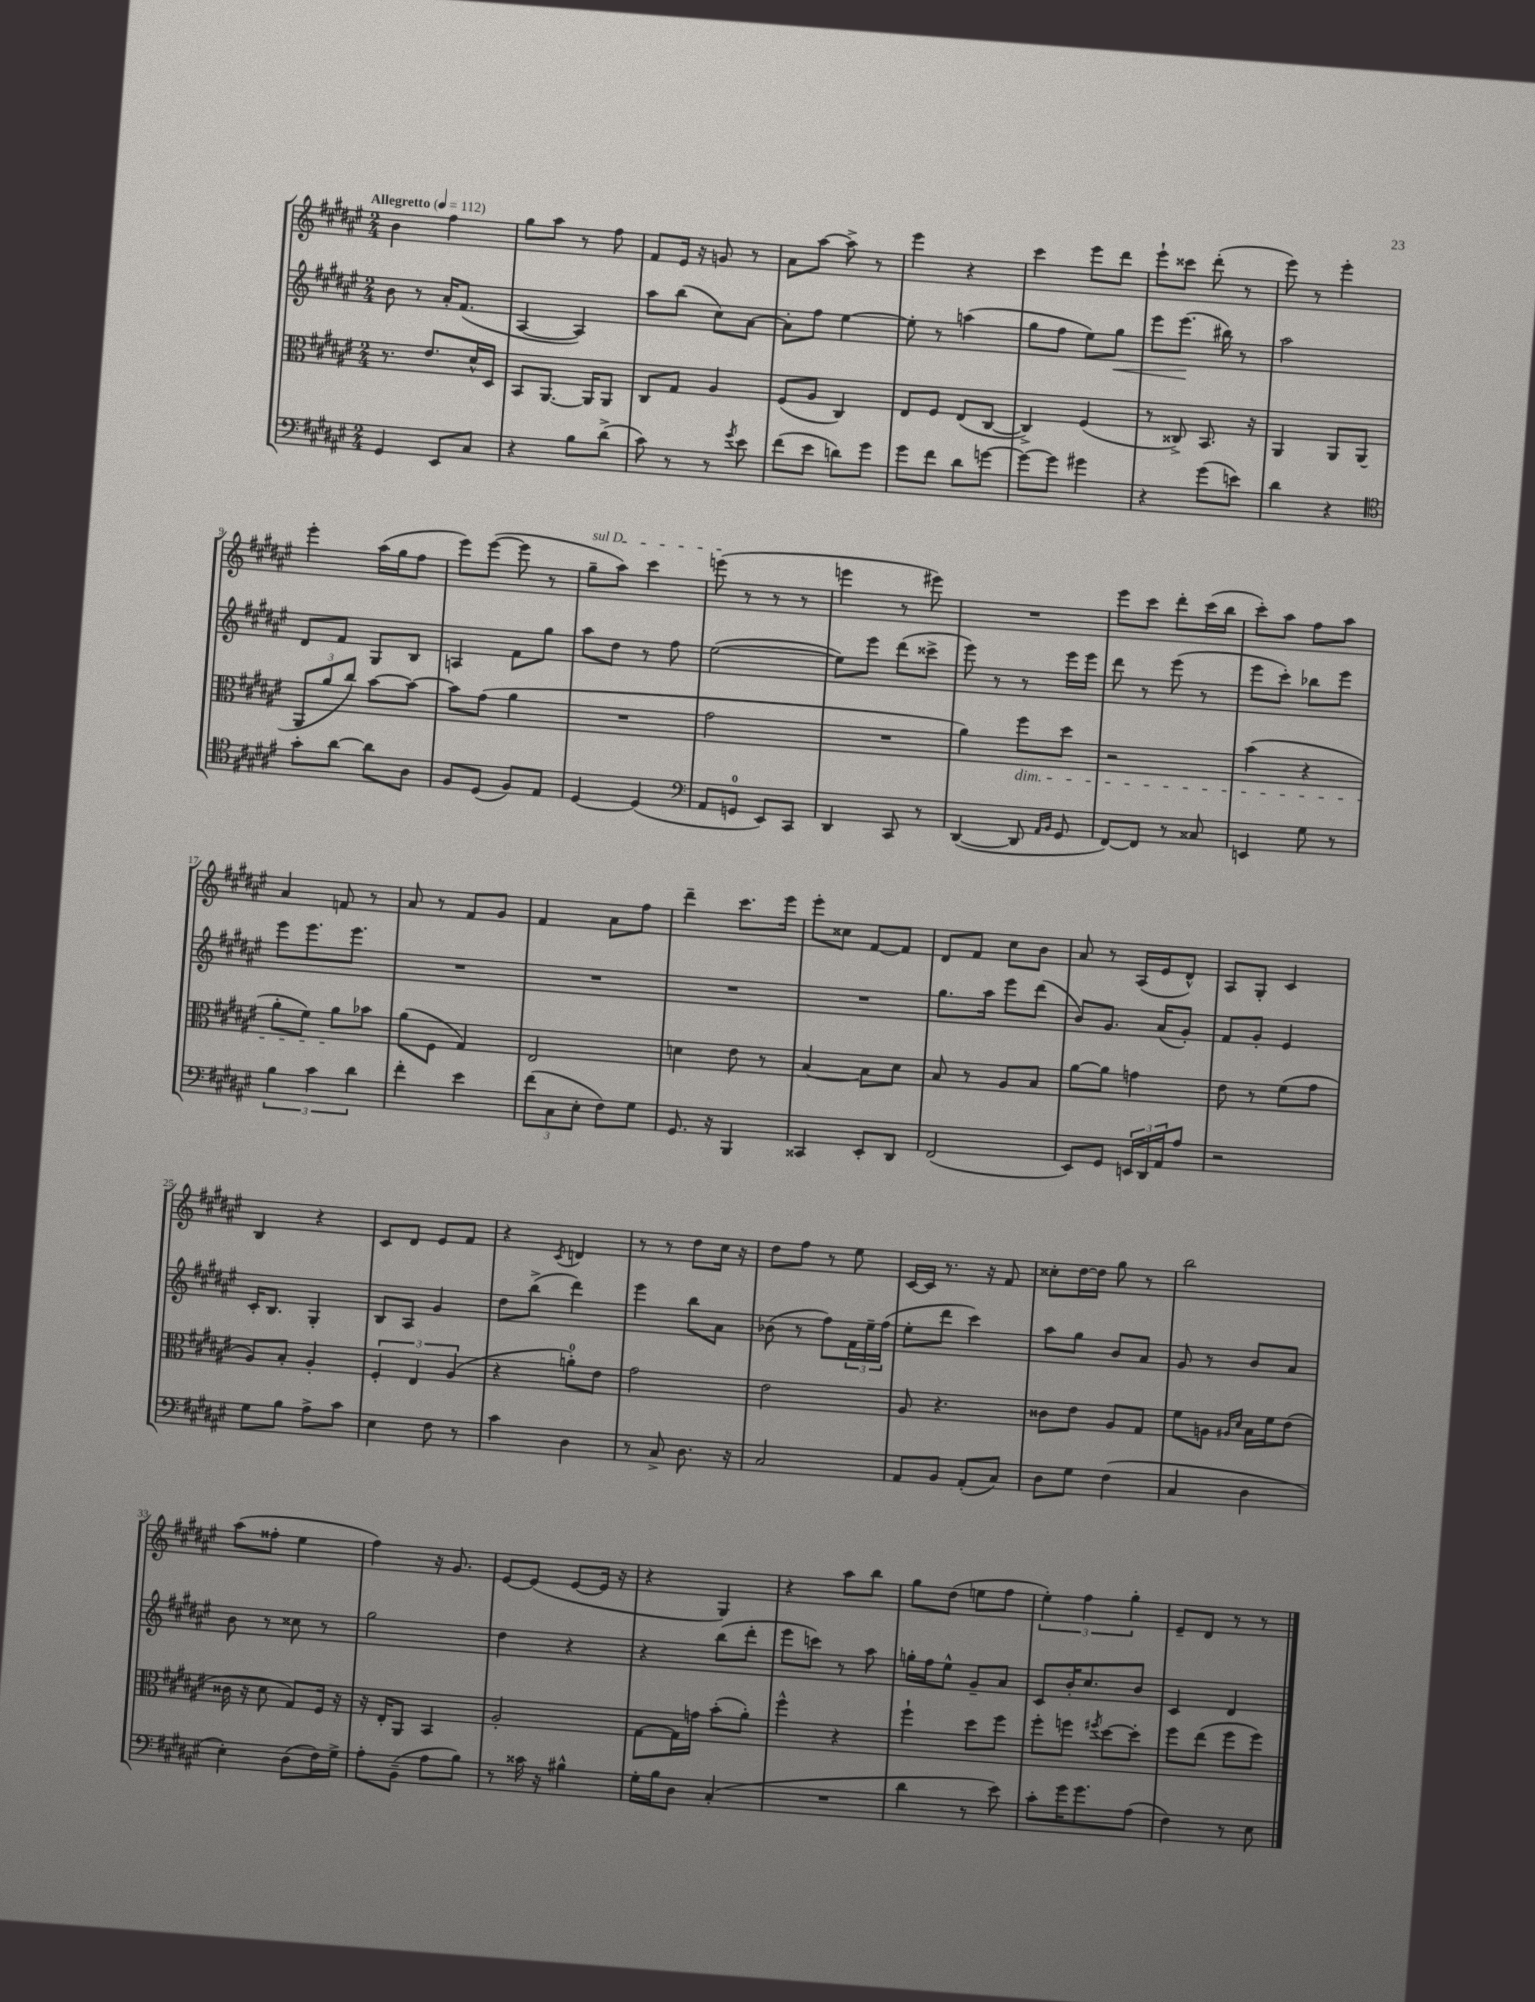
<<
\new StaffGroup <<
\new Staff = "s0" {
    \clef treble \key fis \major \numericTimeSignature \time 2/4 \tempo "Allegretto" 4 = 112
    b'4 fis''4 |
    gis''8 ais''8 r8 fis''8 |
    fis'8 eis'16 r16 g'8 r8 |
    ais'8 ais''8~ ais''8-> r8 |
    eis'''4 r4 |
    cis'''4 eis'''8 dis'''8 |
    eis'''8-! cisis'''8 dis'''8-.( r8 |
    eis'''8) r8 eis'''4-. |
    eis'''4-. ais''16( gis''16 fis''8 |
    eis'''8) eis'''8~( eis'''8 r8 |
    \once \override TextSpanner.bound-details.left.text = \markup { \italic "sul D" } gis''8--\startTextSpan ais''8) cis'''4 |
    e'''8\stopTextSpan( r8 r8 r8 |
    e'''4 r8 eis'''8) |
    R2 |
    eis'''8 cis'''8 dis'''8-. cis'''16( b''16 |
    cis'''8-.) ais''8 fis''8 ais''8 |
    ais'4 f'8 r8 |
    ais'8 r8 fis'8 gis'8 |
    fis'4 ais'8 fis''8 |
    dis'''4-- cis'''8. eis'''16 |
    eis'''8-. cisis''8 fis'8~ fis'8 |
    dis'8 fis'8 cis''8 b'8 |
    ais'8 r8 ais16( eis'16 dis'8-^) |
    ais8 gis8-. cis'4 |
    b4 r4 |
    cis'8 dis'8 eis'8 fis'8 |
    r4 \acciaccatura { cis'8 } d'4 |
    r8 r8 dis''8 cis''16 r16 |
    dis''8 fis''8 r8 eis''8 |
    cis'16~ cis'16 r8. r16 fis'8 |
    cisis''8-. dis''16~ dis''16 gis''8 r8 |
    b''2 |
    ais''8( fisis''8-. eis''4 |
    fis''4) r16 gis'8. |
    eis'8~ eis'8( eis'8~ eis'16 r16 |
    r4 gis4) |
    r4 ais''8 b''8 |
    gis''8 dis''8( e''8 fis''8 |
    \tuplet 3/2 { eis''4-.) fis''4 gis''4-. } |
    eis'8-- dis'8 r8 r8 \bar "|." |
}
\new Staff = "s1" {
    \clef treble \key fis \major \numericTimeSignature \time 2/4
    b'8 r8 ais'16-. fis'8.( |
    ais4~ ais4) |
    ais''8 b''8( cis''8) ais'8~ |
    ais'8-. fis''8 eis''4~ |
    eis''8-. r8 a''4( |
    gis''8 fis''8 eis''8) gis''8\< |
    eis'''8 eis'''8.\!( bis''16) r8 |
    ais''2 |
    dis'8 fis'8 gis8 b8 |
    a4 fis'8 gis''8 |
    ais''8 dis''8 r8 fis''8 |
    eis''2~( |
    eis''8) eis'''8 dis'''8( cisis'''8-> |
    eis'''8) r8 r8 eis'''16 eis'''16 |
    dis'''8 r8 eis'''8( r8 |
    eis'''8 cis'''8-.) bes''8 eis'''8 |
    eis'''8 eis'''8. eis'''8. |
    R2 |
    R2 |
    R2 |
    R2 |
    gis''8. ais''16 eis'''8 dis'''8( |
    b'8) gis'8. ais'16( gis'8-.) |
    fis'8 gis'8-. eis'4 |
    cis'16-. b8. gis4-. |
    b8 ais8 gis'4 |
    dis''8 b''8->( dis'''4) |
    eis'''4 b''8 ais'8 |
    bes'8( r8 fis''8) \tuplet 3/2 { fis'16 eis''16-- fis''16( } |
    eis''8-. dis'''8 cis'''4) |
    ais''8 gis''8 b'8 ais'8 |
    gis'8 r8 b'8 ais'8 |
    b'8 r8 cisis''8 r8 |
    gis''2 |
    dis''4 r4 |
    r4 b''8( dis'''8-. |
    eis'''8 c'''8) r8 ais''8 |
    g''16-. fis''16 eis''8-^ gis'8-- ais'8 |
    cis'8 b'16-. cis''8. b'8 |
    cis'4 dis'4 \bar "|." |
}
\new Staff = "s2" {
    \clef alto \key fis \major \numericTimeSignature \time 2/4
    r8. eis'8. dis'16-^ dis16 |
    b,8 ais,8.~ ais,16 ais,8 |
    cis8 gis8 ais4 |
    fis8( ais8 cis4) |
    eis8 fis8 eis8( cis8~ |
    cis4->) fis4( |
    r8 cisis8->) b,8. r16 |
    ais,4 ais,8 ais,8( |
    \tuplet 3/2 { ais,8 ais'8 cis''8) } b'8~ b'8~ |
    b'8 gis'8( ais'4 |
    R2 |
    gis'2 |
    R2 |
    ais'4) fis''8\dim dis''8 |
    r2 |
    b'4( r4 |
    ais'8-. fis'8) ais'8\! bes'8 |
    ais'8( fis8 gis4) |
    eis2 |
    d'4 eis'8 r8 |
    b4~ b8 dis'8 |
    b8 r8 ais8 b8 |
    ais'8~ ais'8 g'4 |
    eis'8 r8 fis'8( gis'8 |
    ais8) b8-. ais4-. |
    \tuplet 3/2 { fis4-. eis4 ais4( } |
    r4 a'8-0-.) eis'8 |
    gis'2 |
    eis'2 |
    ais8 r4. |
    cisis'8 eis'8 ais8 gis8 |
    fis'8 a8 \grace { ais16 dis'16 } b16 fis'16 eis'8( |
    cisis'16 r16 dis'8 gis8) fis16 r16 |
    r16 eis16-. ais,8 b,4 |
    ais2-. |
    gis8~ gis16 g'16 b'8-.( ais'8-.) |
    fis''4-^ r4 |
    fis''4-! dis''8 fis''8 |
    fis''8-. f''8 \acciaccatura { fis''8 } dis''8~ dis''8-. |
    fis''8 eis''8( fis''8 fis''8) \bar "|." |
}
\new Staff = "s3" {
    \clef bass \key fis \major \numericTimeSignature \time 2/4
    gis,4 eis,8 cis8 |
    r4 b8 dis'8->( |
    cis'8) r8 r8 \acciaccatura { gis'8 } eis'8 |
    fis'8( eis'8 d'8) gis'8 |
    gis'8 fis'8 dis'8 g'8~ |
    g'8~ g'8 gis'4 |
    r4 gis'8( e'8) |
    dis'4 r4 |
    \clef tenor gis'8-. ais'8~ ais'8 ais8 |
    fis8 dis8( fis8) eis8 |
    dis4~ dis4( |
    \clef bass ais,8 g,8-0 eis,8) cis,8 |
    dis,4 cis,8 r8 |
    dis,4~( dis,8 \grace { ais,16 b,16 } gis,8 |
    fis,8~) fis,8 r8 cisis8 |
    e,4 gis8 r8 |
    \tuplet 3/2 { b4 cis'4 dis'4 } |
    fis'4-. eis'4 |
    \tuplet 3/2 { fis'8( cis8 eis8-. } fis8) gis8 |
    gis,8. r16 b,,4 |
    cisis,4 eis,8-. dis,8 |
    fis,2( |
    eis,8) gis,8 \tuplet 3/2 { e,16 dis,16 ais,16 } ais8 |
    r2 |
    gis8 b8 ais8-> cis'8 |
    eis4 fis8 r8 |
    cis'4 dis4 |
    r8 cis8-> dis8. r16 |
    cis2 |
    ais,8 b,8 ais,8-.( cis8) |
    dis8 gis8 fis4( |
    cis4 dis4 |
    eis4-.) dis8( fis16) gis16-> |
    ais8-. b,8--( ais8 b8) |
    r8 cisis'16 r16 bis4-^ |
    gis16-. b16 dis8 cis4-.( |
    R2 |
    dis'4 r8 eis'8) |
    cis'8-. gis'16 gis'8. ais8( |
    fis4) r8 eis8 \bar "|." |
}
>>
>>
